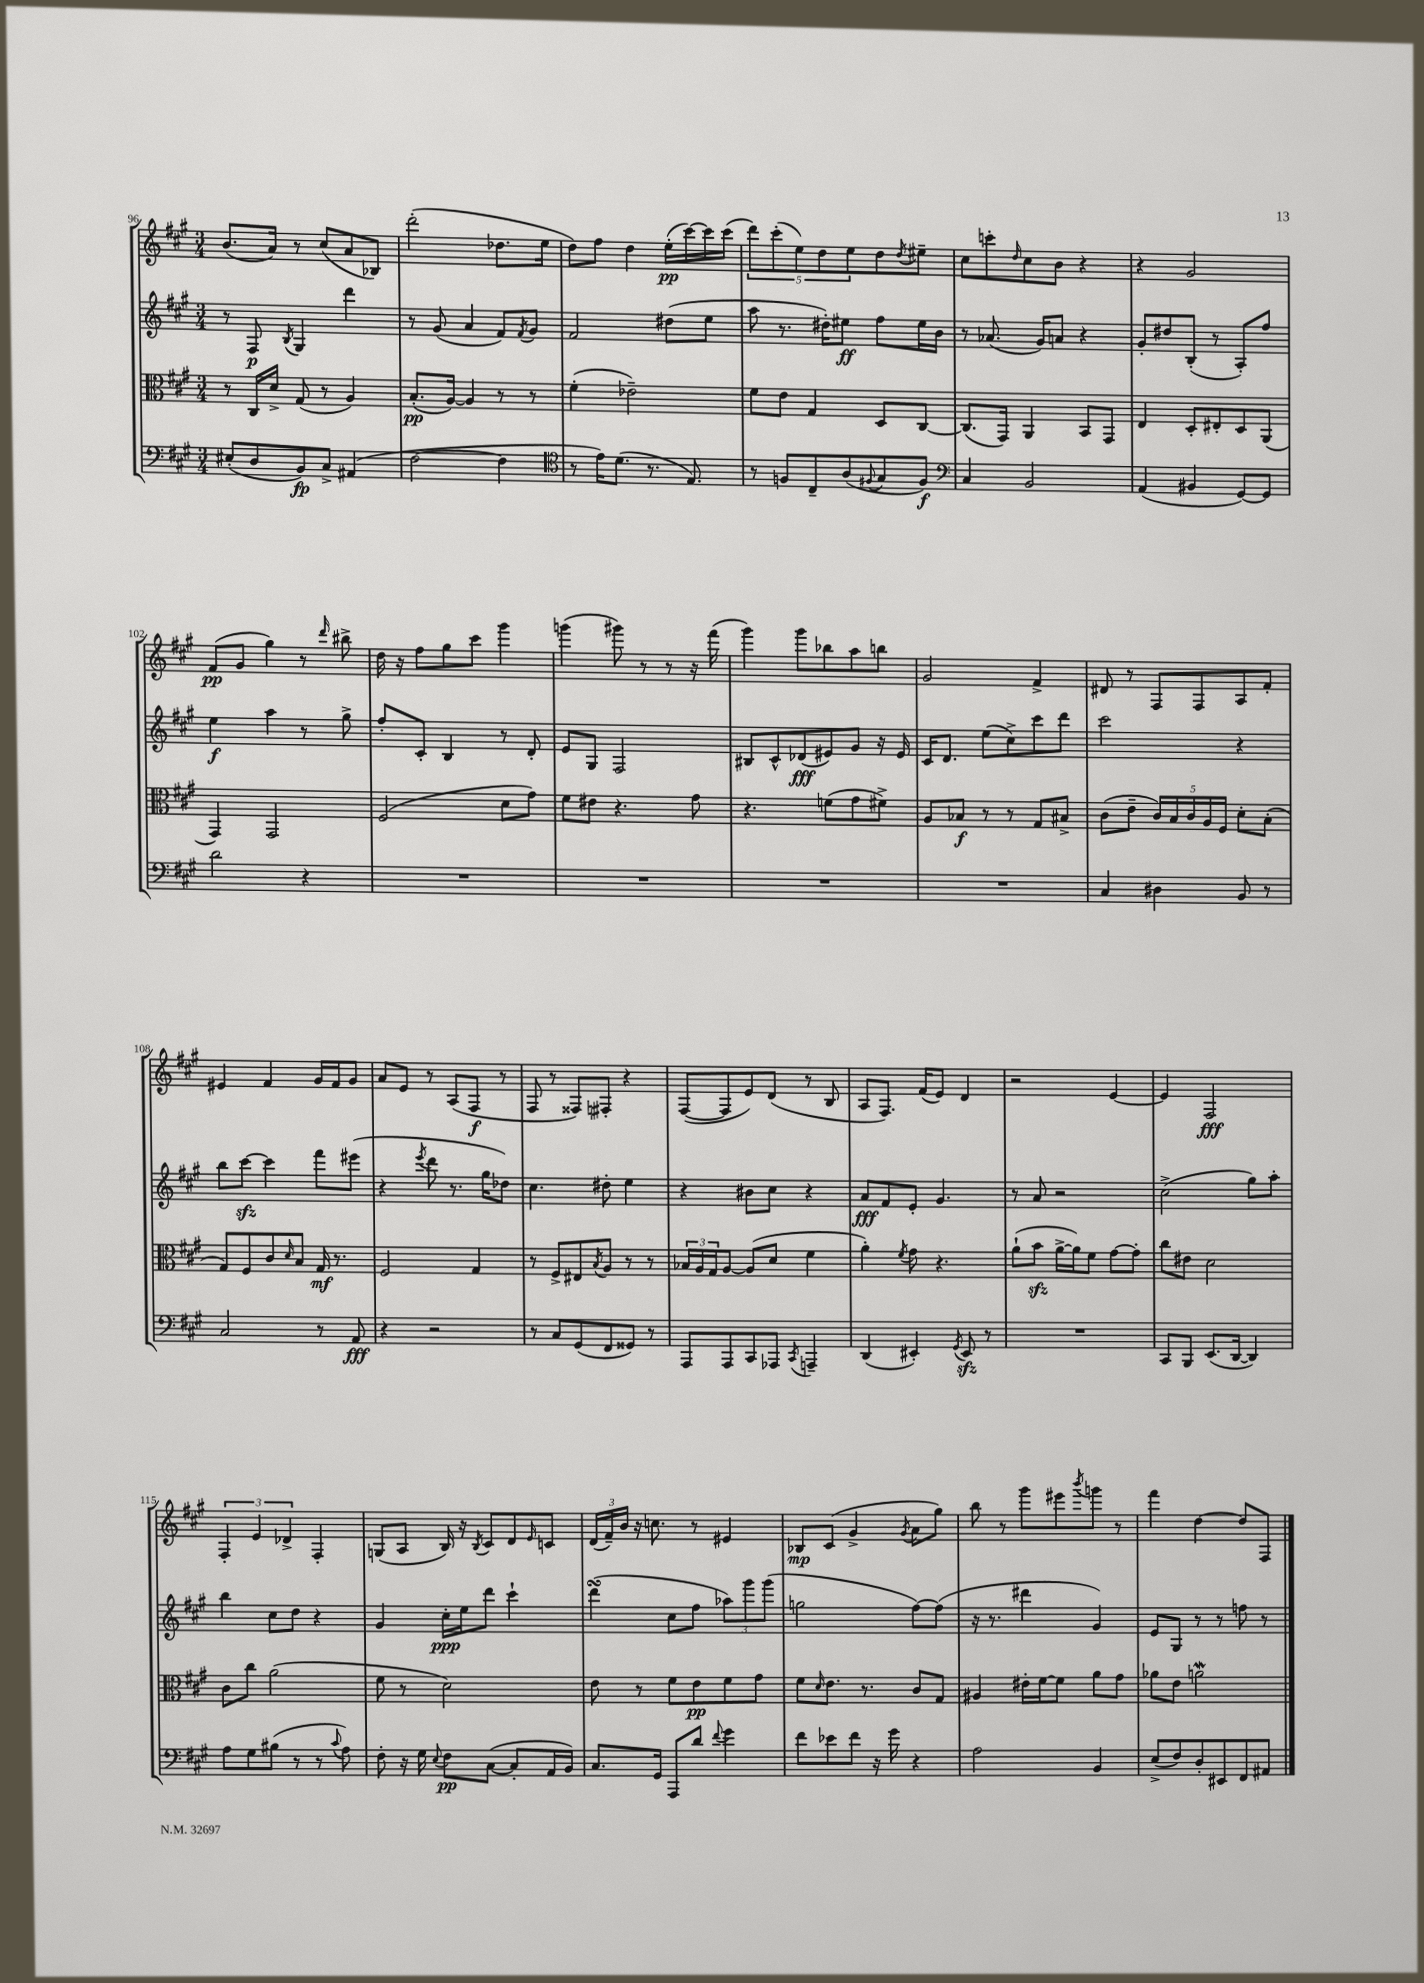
<<
\new StaffGroup <<
\new Staff = "s0" {
    \clef treble \key a \major \numericTimeSignature \time 3/4
    b'8.( a'16) r8 cis''8( a'8 bes8) |
    d'''2-.( des''8. e''16 |
    d''8) fis''8 d''4 e''16-.\pp( cis'''16~) cis'''16 cis'''16( |
    \tuplet 5/4 { d'''8) cis'''8-.( e''8) d''8 e''8 } d''8 \acciaccatura { d''8 } eis''8-- |
    cis''8 c'''8-. \grace { d''16 } cis''8 b'8 r4 |
    r4 gis'2 |
    fis'8\pp( gis'8 gis''4) r8 \grace { d'''16 } bis''8-> |
    d''16 r16 fis''8 gis''8 cis'''8 gis'''4 |
    g'''4( gis'''8) r8 r8 r16 fis'''16( |
    gis'''4) gis'''8 bes''8 a''8 b''8 |
    gis'2 fis'4-> |
    dis'8 r8 fis8 fis8 a8 fis'8-. |
    eis'4 fis'4 gis'16 fis'16 gis'8 |
    a'8 e'8 r8 a8( fis8\f r8 |
    fis8 r8 fisis8) fis8-. r4 |
    fis8~( fis8 e'8) d'8( r8 b8 |
    a8 fis8.) fis'16( e'8) d'4 |
    r2 e'4~ |
    e'4 fis2\fff |
    \tuplet 3/2 { fis4-. e'4 des'4-> } fis4-. |
    g8( a8 b16) r16 \acciaccatura { b8 } cis'8 d'8 \grace { e'16 } c'8 |
    \tuplet 3/2 { d'16( fis'16--) b'16 } r16 c''8. r8 eis'4 |
    bes8\mp cis'8( gis'4-> \acciaccatura { gis'8 } a'8 gis''8) |
    b''8 r8 gis'''8 eis'''8 \acciaccatura { b'''8 } g'''8 r8 |
    fis'''4 d''4~ d''8 fis8 \bar "|." |
}
\new Staff = "s1" {
    \clef treble \key a \major \numericTimeSignature \time 3/4
    r8 fis8\p \acciaccatura { b8 } gis4 d'''4 |
    r8 gis'8( a'4 fis'8) \acciaccatura { fis'8 } gis'8 |
    fis'2 dis''8( e''8 |
    a''8 r8. dis''16-.) eis''8\ff fis''8 eis''16 b'16 |
    r8 aes'8.( gis'16) a'8 r4 |
    gis'8-. dis''8 b8-.( r8 a8-.) fis''8 |
    e''4\f a''4 r8 gis''8-> |
    fis''8-. cis'8-. b4 r8 d'8-. |
    e'8 gis8 fis2 |
    bis8 cis'8-^ des'8\fff( eis'8) gis'8 r16 eis'16 |
    cis'16 d'8. e''8( cis''8->) cis'''8 d'''8 |
    cis'''2 r4 |
    b''8 cis'''8~\sfz cis'''4 fis'''8 eis'''8( |
    r4 \acciaccatura { e'''8 } d'''8 r8. gis''16 des''8) |
    cis''4. dis''8-. e''4 |
    r4 bis'8 cis''8 r4 |
    a'8\fff fis'8 e'8-. gis'4. |
    r8 a'8 r2 |
    cis''2->( gis''8) a''8-. |
    b''4 cis''8 d''8 r4 |
    gis'4 cis''16-.\ppp e''16 d'''8 cis'''4-! |
    d'''4\turn( cis''8 fis''8 \tuplet 3/2 { aes''8) gis'''8 gis'''8( } |
    g''2 fis''8~) fis''8( |
    r16 r8. dis'''4 gis'4) |
    e'8 gis8 r8 r8 f''8 r8 \bar "|." |
}
\new Staff = "s2" {
    \clef alto \key a \major \numericTimeSignature \time 3/4
    r8 cis16 d'16-> gis8( r8 a4) |
    b8.-.\pp( a16~) a4 r8 r8 |
    fis'4-.( ees'2--) |
    fis'8 e'8 gis4 d8 cis8~ |
    cis8.( gis,16) a,4 b,8 gis,8 |
    e4 d8-. eis8-. d8 a,8( |
    gis,4) gis,2 |
    fis2( d'8 gis'8) |
    fis'8 eis'8 r4. gis'8 |
    r4. f'8( gis'8 fis'8->) |
    a8 bes8\f r8 r8 gis8 bis8-> |
    cis'8( e'8-- \tuplet 5/4 { cis'16) b16 cis'16 a16 fis16 } d'8-. b8-.( |
    gis8) fis8 cis'8 \grace { d'16 } b8 gis16\mf r8. |
    fis2 gis4 |
    r8 fis8-> eis8 \acciaccatura { b8 } a8 r8 r8 |
    \tuplet 3/2 { bes16 a16 gis16 } a8~ a8( d'8 fis'4 |
    a'4-.) \acciaccatura { fis'8 } gis'8 r4. |
    a'8-!( b'8\sfz a'16~-> a'16) fis'8 gis'8~ gis'8-. |
    cis''8 eis'8 d'2 |
    cis'8 cis''8 a'2( |
    fis'8 r8 d'2) |
    e'8 r8 fis'8 e'8\pp fis'8 gis'8 |
    fis'8 \grace { d'16 } e'8. r8. cis'8 gis8 |
    ais4 eis'16-. fis'16~ fis'8 a'8 gis'8 |
    aes'8 e'8 a'2\mordent \bar "|." |
}
\new Staff = "s3" {
    \clef bass \key a \major \numericTimeSignature \time 3/4
    eis8-.( d8 b,8\fp) cis8-> ais,4( |
    fis2~ fis4 |
    \clef tenor r8 e'16) d'8.( r8. e8.) |
    r8 f8 cis8-- a8( \appoggiatura { fis8 } gis8 fis8\f) |
    \clef bass cis4 b,2 |
    a,4( bis,4 gis,8~) gis,8 |
    d'2 r4 |
    R2. |
    R2. |
    R2. |
    R2. |
    cis4 dis4 b,8 r8 |
    cis2 r8 a,8\fff |
    r4 r2 |
    r8 cis8 gis,8( fis,8 gisis,8) r8 |
    a,,8 a,,8 cis,8 aes,,8 \acciaccatura { cis,8 } a,,4-- |
    d,4( eis,4-.) \acciaccatura { gis,8 } eis,8\sfz r8 |
    R2. |
    cis,8 b,,8 e,8.( d,16~ d,4) |
    a8 gis8 bis8( r8 r8 \appoggiatura { cis'8 } a8) |
    fis8-. r16 gis16 \appoggiatura { e8 } fis8\pp cis8~( cis8-. a,16 b,16) |
    cis8. gis,16 a,,8 d'8 \appoggiatura { fis'8 } gis'4 |
    fis'8 ees'8 fis'8 r16 gis'16 r4 |
    a2 b,4 |
    e8->( fis8) d8-. eis,8 fis,8 ais,8 \bar "|." |
}
>>
>>
\layout { \context { \Score currentBarNumber = #96 } }
